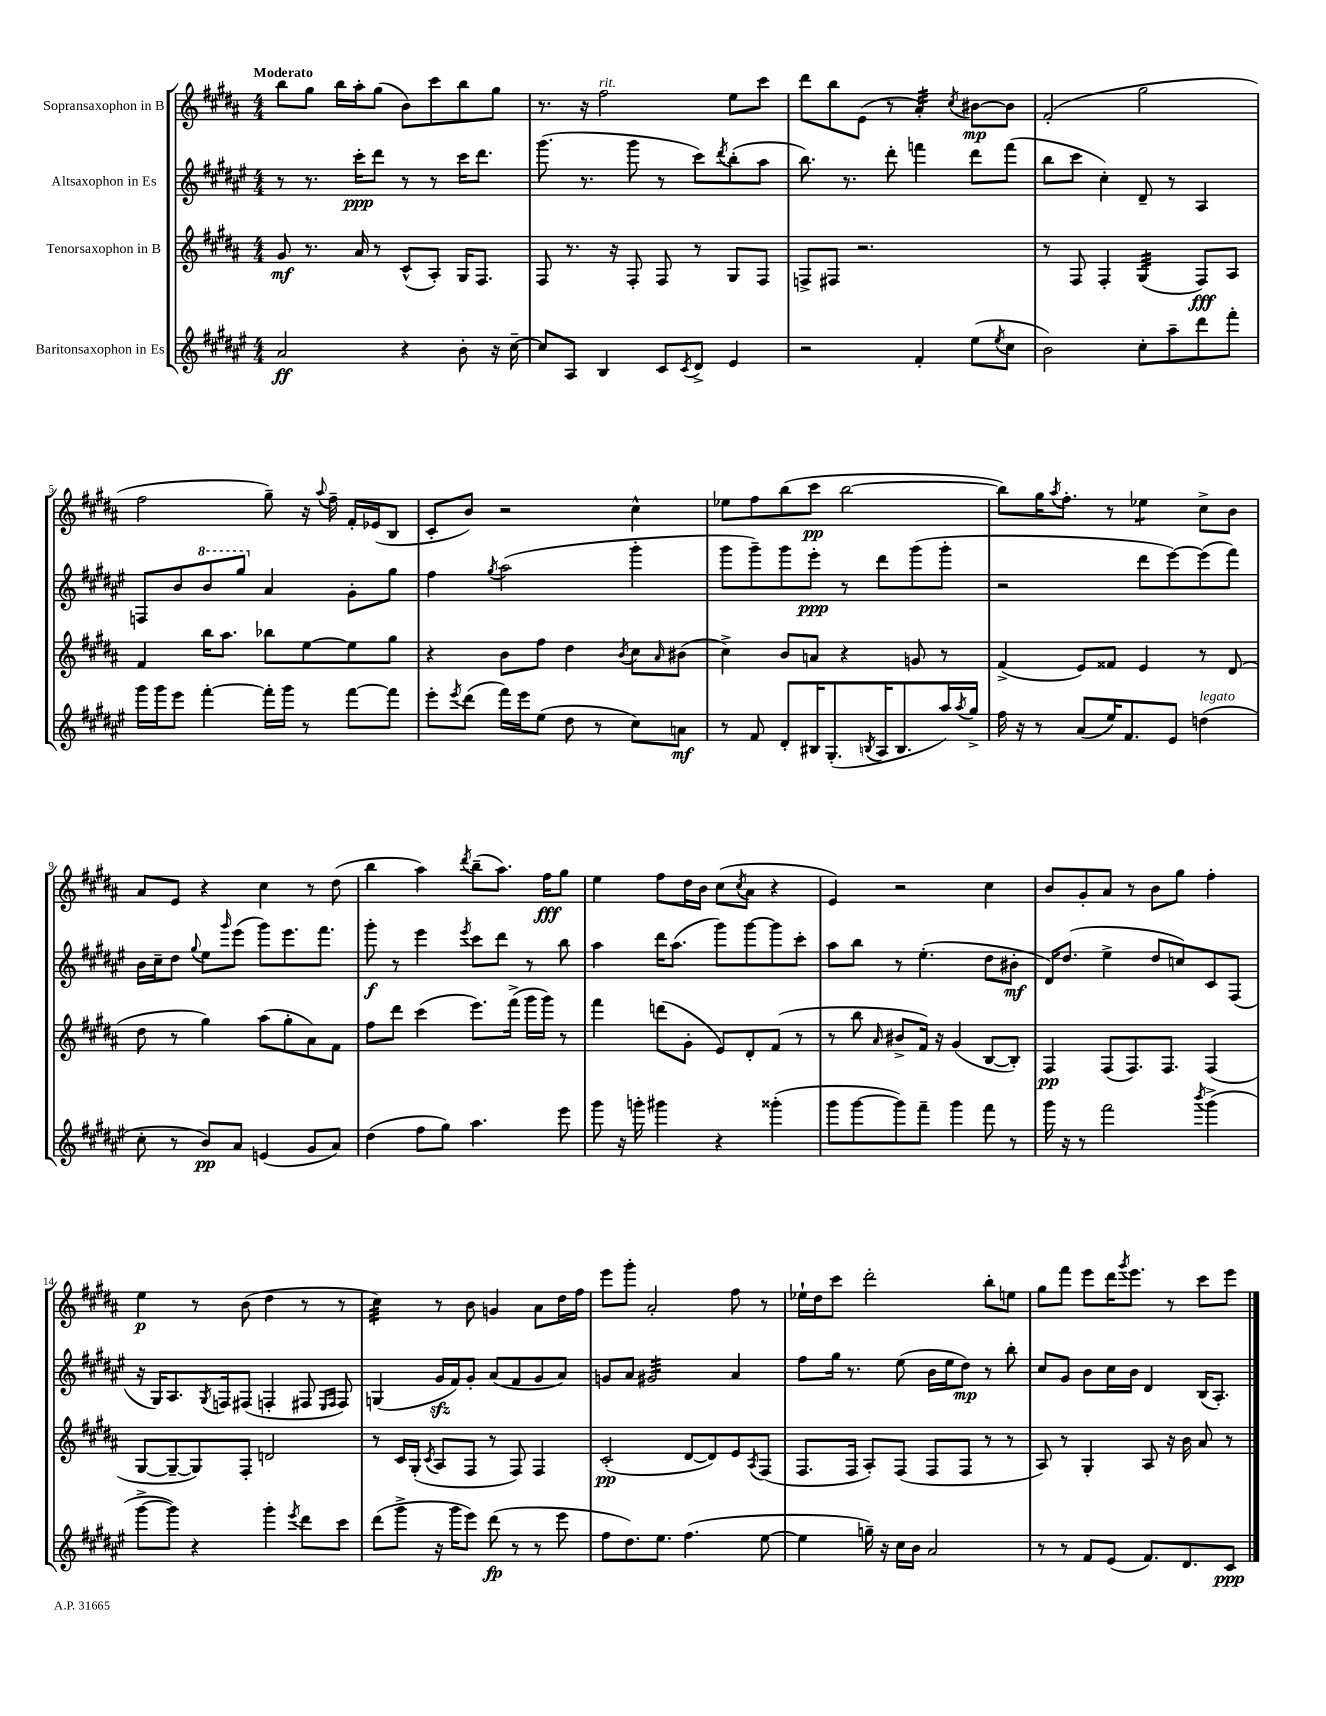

**kern	**kern	**kern	**kern
*staff4	*staff3	*staff2	*staff1
*clefG2	*clefG2	*clefG2	*clefG2
*k[f#c#g#d#a#e#]	*k[f#c#g#d#a#]	*k[f#c#g#d#a#e#]	*k[f#c#g#d#a#]
*M4/4	*M4/4	*M4/4	*M4/4
2a#	8g#	8r	8bb
.	8.r	8.r	8gg#
.	.	.	16bb
.	16a#	16ccc#'	16aa#'
.	8r	8ddd#	(8gg#
4r	(8c#^^	8r	8b)
.	8A#')	8r	8ccc#
8b'	16G#	16ccc#	8bb
.	8.F#	8.ddd#	.
16r	.	.	8gg#
[16cc#~	.	.	.
=	=	=	=
8cc#]	8F#	(8.ggg#	8.r
8A#	8.r	.	.
.	.	8.r	16r
4B	.	.	2ff#
.	16r	.	.
.	8F#'	8ggg#	.
8c#	8F#	8r	.
8qc#	.	.	.
8d#^	8r	8ccc#)	.
.	.	8qddd#	.
4e#	8G#	(8bb'	8ee
.	8F#	8aa#	8ccc#
=	=	=	=
2r	8F^	8.bb)	8ddd#
.	8F#	.	8bb
.	.	8.r	.
.	2.r	.	(8e
.	.	8ddd#'	8r
4f#'	.	4fff	4a#')
.	.	.	8qcc#
(8ee#	.	8ddd#	[8b#
8qee#	.	.	.
8cc#	.	(8fff	8b#]
=	=	=	=
2b)	8r	8bb	(2f#'
.	8F#	8ccc#	.
.	4F#'	4cc#')	.
8cc#'	(4G#	8d#~	2gg#
8aa#~	.	8r	.
8ddd#	8F#)	4A#	.
8fff#'	8A#	.	.
=	=	=	=
16ggg#	4f#	8F	2ff#
16ggg#	.	.	.
8eee#	.	8b	.
[4fff#'	16bb	8bb	.
.	8.aa#	.	.
.	.	8ggg#	.
16fff#']	8bb-	4a#	8gg#~)
16ggg#	.	.	.
8r	[8ee	.	16r
.	.	.	8qqaa#
.	.	.	16ff#~
[8fff#	8ee]	8g#'	16f#'
.	.	.	(16e-
8fff#]	8gg#	8gg#	8B
=	=	=	=
8eee#'	4r	4ff#	8c#'
8qeee#	.	.	.
(8ddd#	.	.	8b)
.	.	8qgg#	.
16fff#)	8b	(2aa#	2r
16eee#	.	.	.
(8ee#	8ff#	.	.
8dd#	4dd#	.	.
8r	.	.	.
.	8qb	.	.
8cc#)	8cc#	4ggg#'	4cc#^^
.	16qqa#	.	.
8a	(8b#	.	.
=	=	=	=
8r	4cc#^)	8ggg#	8ee-
8f#	.	8ggg#~)	8ff#
8d#'	8b	8ggg#	(8bb
16B#	8a	8eee#'	8ccc#
(8.G#'	.	.	.
.	4r	8r	[2bb
8qB	.	.	.
16A#	.	8ddd#	.
8.B	.	.	.
.	8g	(8ggg#	.
16aa#)	8r	8ggg#'	.
8qaa#	.	.	.
16gg#^	.	.	.
=	=	=	=
16ff#	(4f#^	2r	8bb])
16r	.	.	.
8r	.	.	16gg#
.	.	.	8qaa#
.	.	.	8.ff#'
(8a#	8e)	.	.
16ee#)	8f##	.	8r
8.f#	.	.	.
.	4e	8ddd#	4ee-
8e#	.	[8eee#)	.
(4dd	8r	(8eee#]	8cc#^
.	(8d#	8fff#)	8b
=	=	=	=
8cc#'	8dd#	16b	8a#
.	.	16cc#~	.
8r	8r	8dd#	8e
.	.	8qqgg#	.
8b)	4gg#)	8ee#	4r
.	.	16qqggg#	.
8a#	.	(8eee#	.
(4e	(8aa#	8ggg#)	4cc#
.	8gg#'	8.eee#	.
8g#	8a#)	.	8r
.	.	8.fff#	.
8a#)	8f#	.	(8dd#
=	=	=	=
(4dd#	8ff#	8ggg#'	4bb
.	8ddd#	8r	.
8ff#	(4ccc#	4eee#	4aa#)
8gg#)	.	.	.
.	.	8qeee#	8qddd#
4.aa#	8.eee)	8ccc#	(8bb~
.	.	8ddd#	8.aa#)
.	(16fff#^	.	.
.	16ggg#	8r	.
.	16ggg#)	.	16ff#
8eee#	8r	8bb	8gg#
=	=	=	=
8ggg#	4fff#	4aa#	4ee
16r	.	.	.
16ggg'	.	.	.
4ggg#	(8ddd	16ddd#	8ff#
.	.	(8.aa#	.
.	8g#'	.	16dd#
.	.	.	16b
4r	8e)	8ggg#)	(8cc#
.	.	.	8qcc#
.	8d#'	[8ggg#	8a#
(4ggg##'	(8f#	8ggg#]	4r
.	8r	8ccc#'	.
=	=	=	=
8ggg#	8r	8aa#	4e)
[8ggg#	8bb	8bb	.
.	16qqa#	.	.
8ggg#])	8b#^	8r	2r
8fff#~	16f#)	(4.ee#'	.
.	16r	.	.
4ggg#	(4g#	.	.
8fff#	[8B	8dd#	4cc#
8r	8B'])	8b#'	.
=	=	=	=
16ggg#	4F#	16d#)	8b
16r	.	(8.dd#	.
8r	.	.	8g#'
2fff#	(8F#	4ee#^	8a#
.	8.F#)	.	8r
.	.	8dd#	8b
.	8.F#	.	.
.	.	8cc)	8gg#
8qbbb	.	.	.
(4ggg#^	(4F#	8c#	4ff#'
.	.	(8F#	.
=	=	=	=
[8ggg#^	[8G#	16r	4ee
.	.	16G#)	.
8ggg#])	8G#~_	8.A#	.
4r	8G#])	.	8r
.	.	8qG#	.
.	.	16F	.
.	8F#'	(8F#	(8b
4ggg#'	2d	4F'	4dd#
8qeee#	.	.	.
8ddd#	.	8F#	8r
.	.	16qqE#	.
.	.	16qqF#	.
8ccc#	.	8F#)	8r
=	=	=	=
(8ddd#	8r	(4G	4cc#)
8ggg#^	16c#	.	.
.	(16G#'	.	.
.	8qc#	.	.
16r	8A#	16g#	8r
16ggg#	.	16f#)	.
8eee#)	8F#	8g#'	8b
(8ddd#	8r	(8a#	4g
8r	8F#)	8f#	.
8r	4F#	8g#	8a#
8eee#	.	8a#)	16dd#
.	.	.	16ff#
=	=	=	=
8ff#	(2c#'	8g	8eee
8.dd#)	.	8a#	8ggg#'
.	.	2g#	2a#'
8.ee#	.	.	.
(4.ff#	[8d#	.	.
.	8d#])	.	.
.	8e	4a#	8ff#
.	8qA#	.	.
[8ee#	(8F#	.	8r
=	=	=	=
4ee#]	8.F#	8ff#	16ee-`
.	.	.	16dd#
.	.	16gg#	8ccc#
.	16F#	8.r	.
16gg~)	8A#')	.	2ddd#'
16r	.	.	.
16cc#	(8F#	(8ee#	.
16b	.	.	.
2a#	8F#	16b	.
.	.	16ee#	.
.	8F#	8dd#)	.
.	8r	8r	8bb'
.	8r	8bb'	8ee
=	=	=	=
8r	8A#)	8cc#	8gg#
8r	8r	8g#	8fff#
8f#	4G#'	8b	8eee
(8e#	.	16cc#	16ddd#
.	.	.	8qggg#
.	.	16b	8.eee
8.f#)	8A#	4d#	.
.	16r	.	8r
8.d#	16b	.	.
.	8a#	(16B	8ccc#
.	.	8.A#')	.
8c#	8r	.	8eee
==	==	==	==
*-	*-	*-	*-
